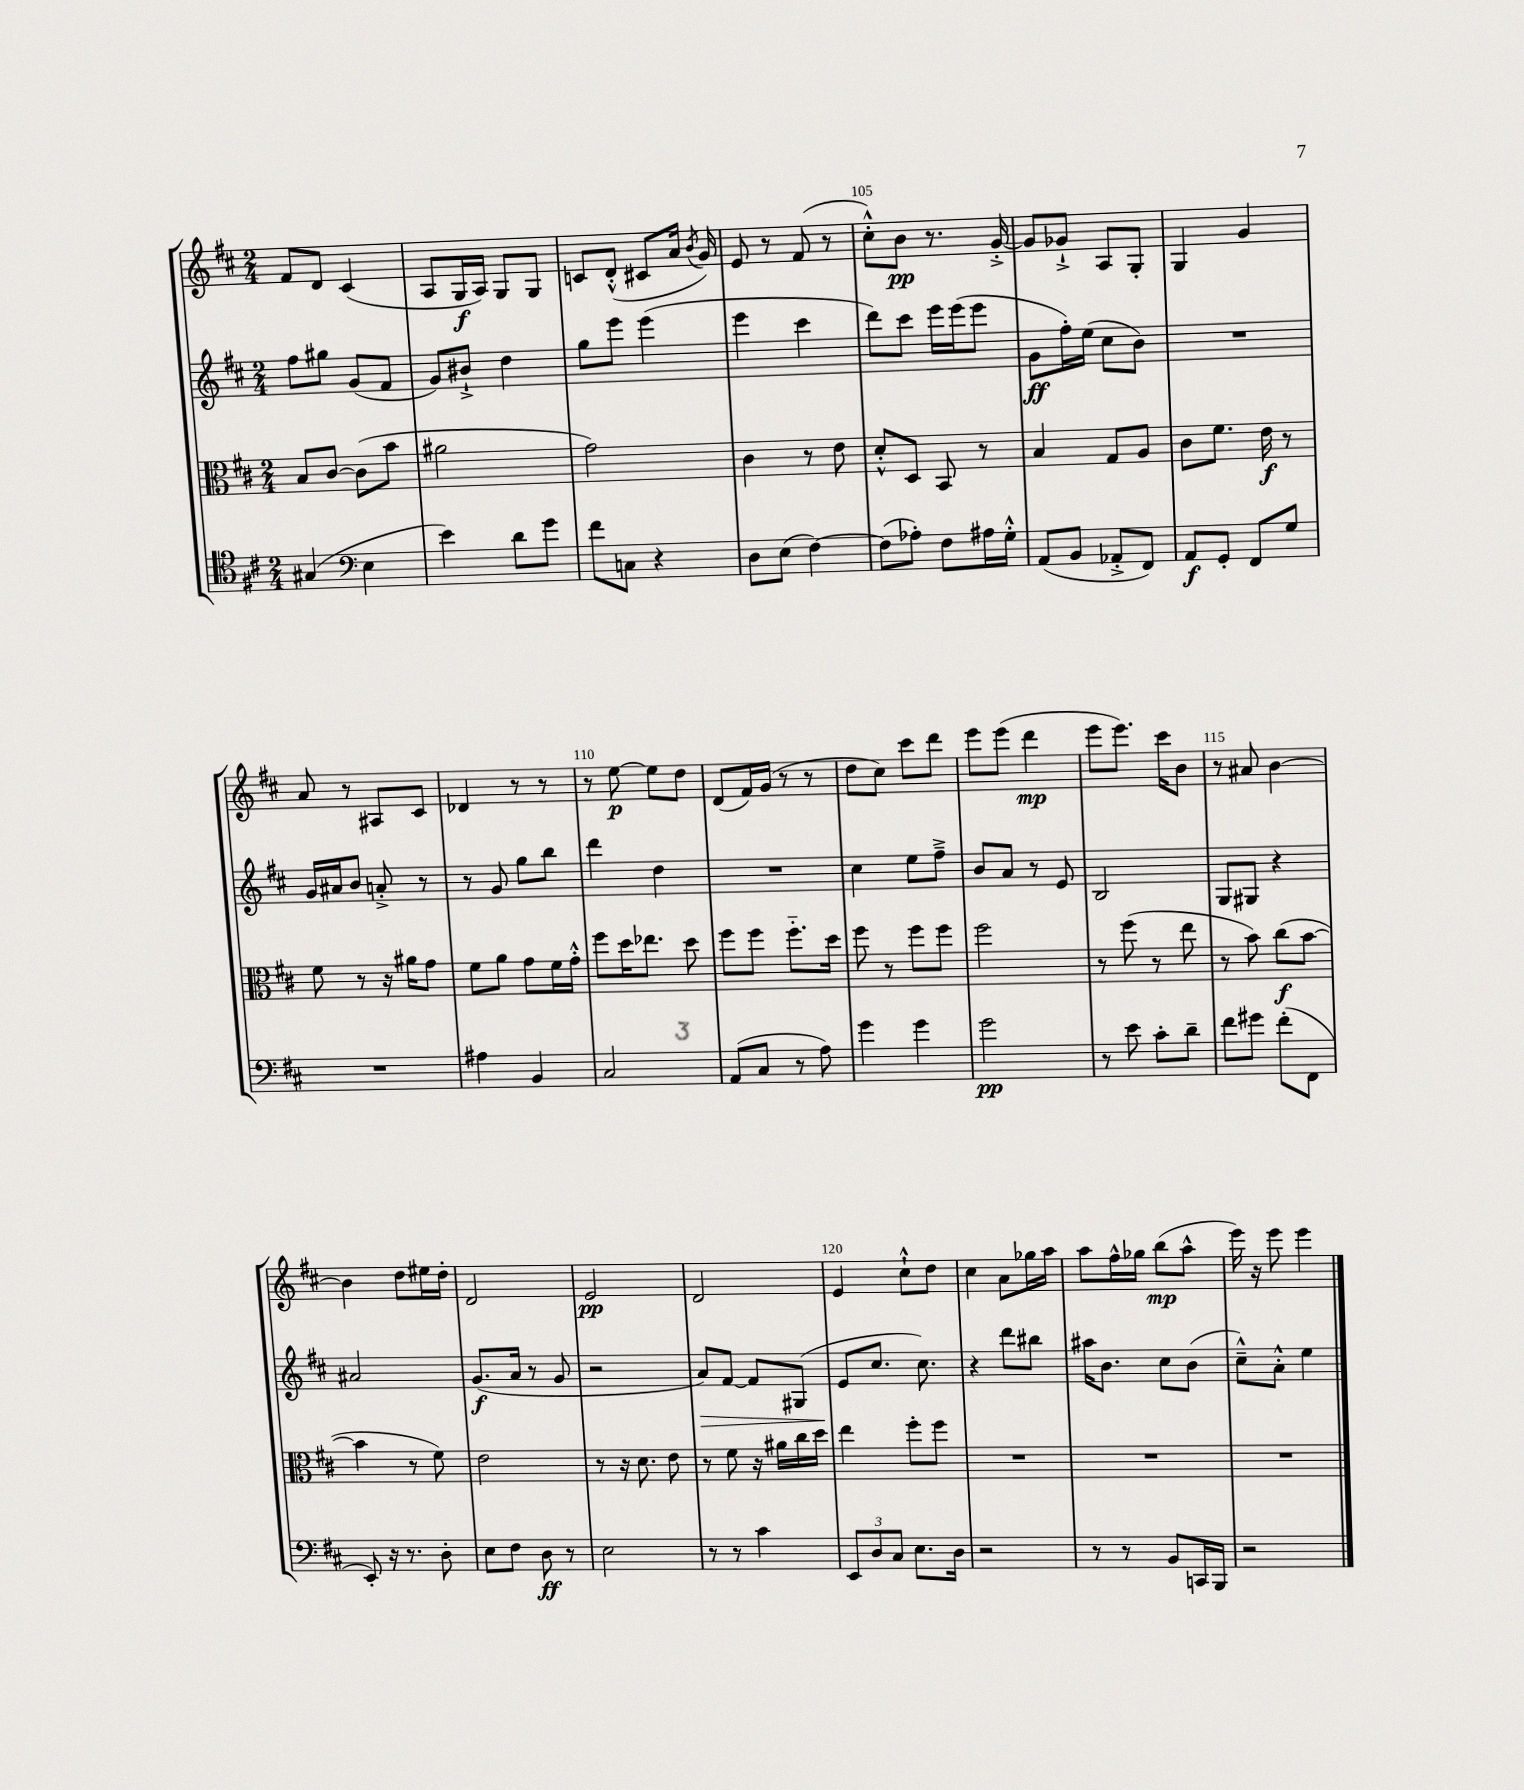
<<
\new StaffGroup <<
\new Staff = "s0" {
    \clef treble \key d \major \numericTimeSignature \time 2/4
    \autoBeamOff fis'8[ d'8] cis'4( |
    a8[ g16\f a16]) g8[ g8] |
    c'8[ d'8]-.-^( cis'8[ a'16] \acciaccatura { b'8 } g'16) |
    e'8 r8 fis'8( r8 |
    cis''8[-.-^) b'8]\pp r8. g'16~-.-> |
    g'8[ ges'8]-!-> a8[ g8]-. |
    g4 g'4 |
    a'8 r8 ais8[ cis'8] |
    des'4 r8 r8 |
    r8 e''8~\p e''8[ d''8] |
    d'8[( fis'16) g'16]( r8 r8 |
    d''8[ cis''8]) cis'''8[ d'''8] |
    e'''8[ e'''8]( d'''4\mp |
    e'''8[ e'''8.]) cis'''16[ b'8] |
    r8 ais'8 b'4~ |
    b'4 d''8[ eis''16 d''16]-. |
    d'2 |
    e'2\pp |
    d'2 |
    e'4 cis''8[-!-^ d''8] |
    cis''4 a'8[ ges''16 a''16] |
    a''8[ fis''16-^ ges''16] b''8[\mp( a''8]-^ |
    e'''16) r16 e'''8 e'''4 \bar "|." |
}
\new Staff = "s1" {
    \clef treble \key d \major \numericTimeSignature \time 2/4
    \autoBeamOff fis''8[ gis''8] g'8[( fis'8] |
    g'8[) bis'8]-!-> d''4 |
    g''8[ e'''8] e'''4( |
    e'''4 cis'''4 |
    d'''8[) cis'''8] e'''16[ e'''16( e'''8] |
    g'8[\ff fis''16-.) e''16]( cis''8[ b'8]) |
    R2 |
    g'16[ ais'16 b'8] a'8-.-> r8 |
    r8 g'8 g''8[ b''8] |
    d'''4 d''4 |
    R2 |
    cis''4 e''8[ fis''8]---> |
    b'8[ a'8] r8 e'8 |
    b2 |
    g8[ gis8] r4 |
    ais'2 |
    g'8.[\f( a'16] r8 g'8 |
    r2 |
    a'8[\>) fis'8]~ fis'8[ gis8]( |
    e'8[\! cis''8.] cis''8.) |
    r4 d'''8[ bis''8] |
    ais''16[ b'8.] cis''8[ b'8]( |
    cis''8[---^) a'8]-.-^ e''4 \bar "|." |
}
\new Staff = "s2" {
    \clef alto \key d \major \numericTimeSignature \time 2/4
    \autoBeamOff b8[ cis'8]~ cis'8[( b'8] |
    ais'2 |
    g'2) |
    cis'4 r8 e'8 |
    d'8[-.-^ d8] b,8 r8 |
    b4 g8[ a8] |
    cis'8[ fis'8.] e'16\f r8 |
    fis'8 r8 r16 ais'16[ g'8] |
    fis'8[ a'8] g'8[ fis'16 g'16]-.-^ |
    fis''8[ d''16 ees''8.] d''8 |
    fis''8[ fis''8] fis''8.[-_ d''16] |
    fis''8 r8 fis''8[ fis''8] |
    fis''2 |
    r8 fis''8( r8 e''8 |
    r8 b'8) cis''8[\f( b'8]~ |
    b'4 r8 fis'8) |
    e'2 |
    r8 r16 d'8. e'8 |
    r8 fis'8 r16 ais'16[ cis''16 d''16] |
    e''4 fis''8[-. fis''8] |
    R2 |
    R2 |
    R2 \bar "|." |
}
\new Staff = "s3" {
    \clef tenor \key d \major \numericTimeSignature \time 2/4
    \autoBeamOff gis4( \clef bass e4 |
    e'4) d'8[ g'8] |
    fis'8[ c8] r4 |
    d8[ e8]( fis4~) |
    fis8[( aes8]-.) fis8[ ais16 g16]-.-^ |
    a,8[( b,8] aes,8[-.-> fis,8]) |
    a,8[\f g,8]-. fis,8[ g8] |
    R2 |
    ais4 b,4 |
    cis2 |
    a,8[( cis8] r8 a8) |
    g'4 g'4 |
    g'2\pp |
    r8 e'8 cis'8[-. d'8]-- |
    fis'8[ gis'8] fis'8[-.( fis,8] |
    e,8-.) r16 r8. d8-. |
    e8[ fis8] d8\ff r8 |
    e2 |
    r8 r8 cis'4 |
    \tuplet 3/2 { e,8[ d8 cis8] } e8.[ d16] |
    r2 |
    r8 r8 b,8[ c,16 b,,16] |
    r2 \bar "|." |
}
>>
>>
\layout { \context { \Score currentBarNumber = #101 \override BarNumber.break-visibility = ##(#f #t #t) barNumberVisibility = #(every-nth-bar-number-visible 5) } }
